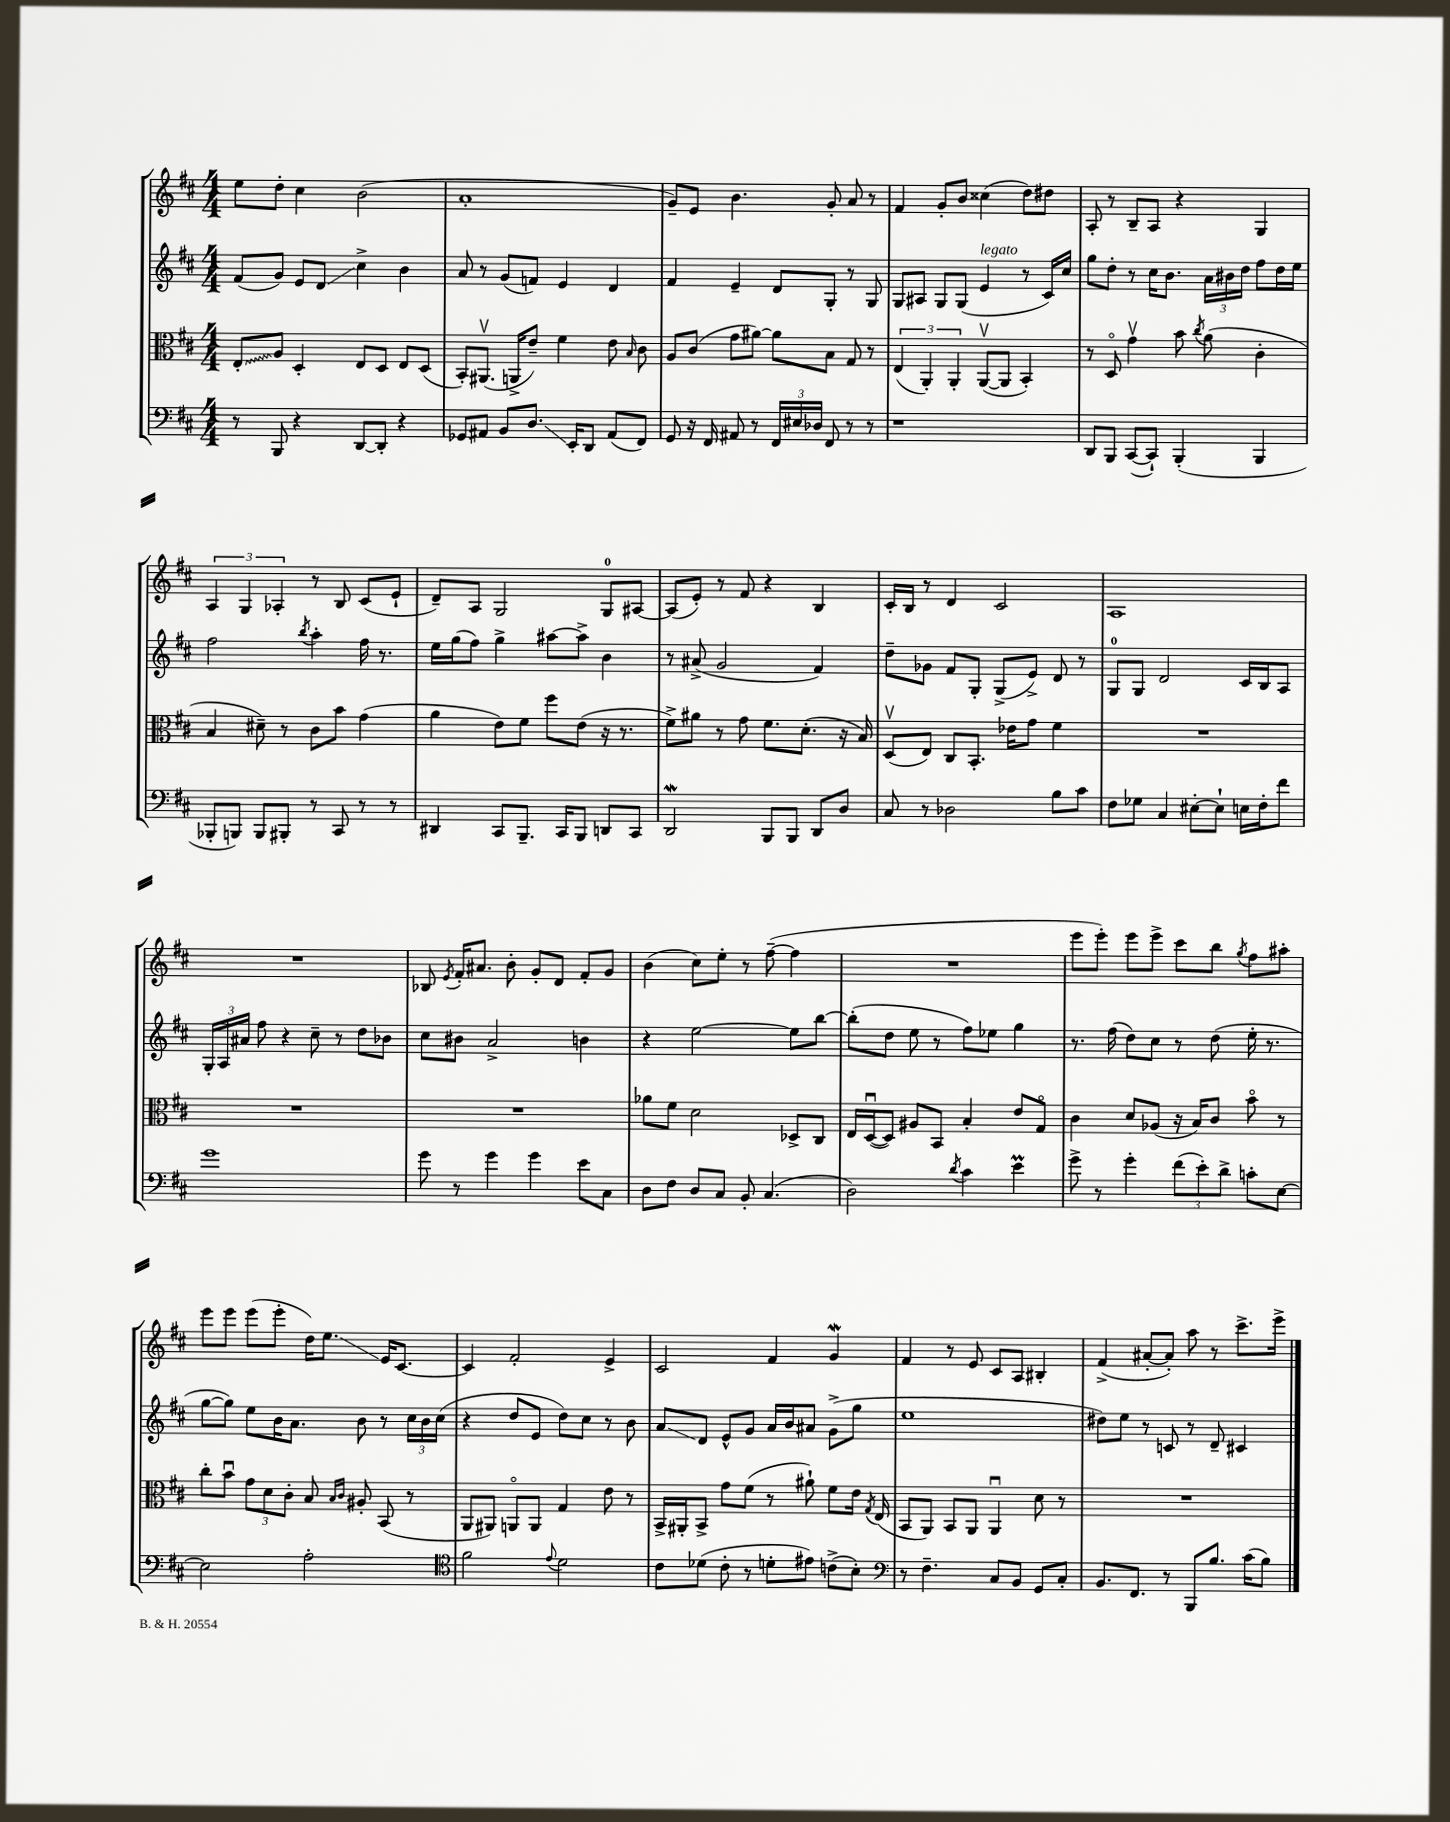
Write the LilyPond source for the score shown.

<<
\new StaffGroup <<
\new Staff = "s0" {
    \clef treble \key d \major \numericTimeSignature \time 4/4
    \autoBeamOff e''8[ d''8]-. cis''4 b'2( |
    a'1-. |
    g'8[--) e'8] b'4. g'8-. a'8 r8 |
    fis'4 g'8[-. b'8] cisis''4( d''8[) dis''8] |
    a8-. r8 b8[-- a8] r4 g4 |
    \tuplet 3/2 { a4 g4 aes4-. } r8 b8 cis'8[( e'8]-! |
    d'8[--) a8] g2 g8[-0 ais8]~ |
    ais8[( e'8]-.) r8 fis'8 r4 b4 |
    cis'16[-. b16] r8 d'4 cis'2 |
    a1 |
    R1 |
    bes8 \acciaccatura { e'8 } fis'16[-. ais'8.] b'8-. g'8[-. d'8] fis'8[-. g'8] |
    b'4( cis''8[) e''8]-. r8 fis''8~--( fis''4 |
    R1 |
    e'''8[ e'''8]-.) e'''8[ e'''8]-> cis'''8[ b''8] \acciaccatura { g''8 } fis''8[ ais''8]-. |
    e'''8[ e'''8] e'''8[( e'''8]-. d''16[) e''8.]\glissando e'16[ cis'8.]~ |
    cis'4 fis'2-. e'4-> |
    cis'2 fis'4 g'4\mordent |
    fis'4 r8 e'8 cis'8[ a8] bis4-. |
    fis'4->( ais'8[~-. ais'8]-.) a''8 r8 cis'''8.[-> e'''16]-> \bar "|." |
}
\new Staff = "s1" {
    \clef treble \key d \major \numericTimeSignature \time 4/4
    \autoBeamOff fis'8[( g'8]) e'8[ d'8]\glissando cis''4-> b'4 |
    a'8 r8 g'8[( f'8]) e'4 d'4 |
    fis'4 e'4-- d'8[ g8]-. r8 g8 |
    g8[ ais8] g8[ g8]( e'4^\markup { \italic "legato" } r8 cis'16[) cis''16] |
    g''8[ d''8]-. r8 cis''16[ b'8.] \tuplet 3/2 { a'16[ bis'16 d''16] } fis''8[ d''16 e''16] |
    fis''2 \acciaccatura { b''8 } a''4-. fis''16 r8. |
    e''16[ g''16( fis''8]) g''4-> ais''8[~ ais''8]-> b'4 |
    r8 ais'8->( g'2 fis'4) |
    d''8[-- ges'8] fis'8[ g8]-. g8[->( e'8]->) d'8 r8 |
    g8[-0 g8] d'2 cis'16[ b16 a8] |
    \tuplet 3/2 { g16[-. a16 ais'16] } fis''8 r4 cis''8-- r8 d''8[ bes'8] |
    cis''8[ bis'8] a'2-> b'4 |
    r4 e''2~ e''8[ b''8]~ |
    b''8[-.( d''8] e''8 r8 fis''8[) ees''8] g''4 |
    r8. fis''16( d''8[) cis''8] r8 d''8( e''16-. r8. |
    g''8[~ g''8]) e''8[ b'16 a'8.] b'8 r8 \tuplet 3/2 { cis''16[ b'16 cis''16]( } |
    r4 d''8[ e'8] d''8[) cis''8] r8 b'8 |
    a'8[\glissando d'8] e'8[-^ g'8] a'16[ b'16 ais'8] g'8[->( g''8] |
    e''1 |
    dis''8[) e''8] r8 c'8 r8 d'8-- cis'4 \bar "|." |
}
\new Staff = "s2" {
    \clef alto \key d \major \numericTimeSignature \time 4/4
    \autoBeamOff \once \override Glissando.style = #'zigzag e8[-.\glissando a8] d4-. e8[ d8] e8[ d8]( |
    b,8[-.) ais,8.]\upbow( a,16[-> e'8]--) fis'4 e'8 \grace { b16 } cis'8 |
    a8[ cis'8]( g'8[ ais'8]~) ais'8[ b8] g8 r8 |
    \tuplet 3/2 { e4( a,4-.) a,4-. } a,8[~\upbow( a,8] b,4-.) |
    r8 d8\flageolet g'4\upbow b'8 \acciaccatura { cis''8 } a'8( cis'4-. |
    b4 dis'8--) r8 cis'8[ b'8] g'4( |
    a'4 e'8[) fis'8] fis''8[ e'8]( r16 r8. |
    fis'8[->) ais'8] r8 g'8 fis'8.[ d'8.]-.( r16 b16) |
    d8[\upbow( e8]) cis8[ b,8.]-. ees'16[ g'8] fis'4 |
    R1 |
    R1 |
    R1 |
    aes'8[ fis'8] d'2 des8[-> cis8] |
    e16[ d16~\downbow( d8]) ais8[ b,8] b4-. e'8[ g8]\flageolet |
    cis'4 d'8[ aes8]( r16 b16[) cis'8] b'8\flageolet r8 |
    cis''8[-. b'8]\downbow \tuplet 3/2 { g'8[ d'8 cis'8]-. } b8 \grace { b16[ cis'16] } ais8-. b,8( r8 |
    a,8[ ais,8]) a,8[\flageolet a,8] g4 e'8 r8 |
    b,16[-> ais,16-. b,8]-> g'8[ fis'8]( r8 ais'8-!) fis'8[ e'16] \acciaccatura { g8 } e16( |
    b,8[ a,8]) b,8[ a,8] a,4\downbow d'8 r8 |
    R1 \bar "|." |
}
\new Staff = "s3" {
    \clef bass \key d \major \numericTimeSignature \time 4/4
    \autoBeamOff r8 b,,8 r4 d,8[~ d,8]-. r4 |
    ges,8[ ais,8] b,8[ d8.]\glissando e,16[-. d,8] ais,8[( fis,8]) |
    g,8 r16 fis,16 ais,8 r8 \tuplet 3/2 { fis,16[ eis16 des16] } fis,8 r8 r8 |
    r1 |
    d,8[ b,,8] cis,8[~( cis,8]-!) b,,4-.( b,,4 |
    bes,,8[-. b,,8]) b,,8[ bis,,8]-. r8 cis,8 r8 r8 |
    dis,4 cis,8[ b,,8.]-- cis,16[ b,,8] d,8[ cis,8] |
    d,2\mordent b,,8[ b,,8] d,8[ d8] |
    cis8 r8 des2 b8[ cis'8] |
    fis8[ ges8] cis4 eis8[~-. eis8]-! e16[ fis16-. fis'8] |
    g'1 |
    g'8 r8 g'4 g'4 e'8[ cis8] |
    d8[ fis8] d8[ cis8] b,8-. cis4.( |
    d2) \acciaccatura { d'8 } cis'4 e'4\prall |
    g'8-> r8 g'4-. \tuplet 3/2 { fis'8[( e'8-.) d'8]-> } c'8[-. e8]~ |
    e2 a2-. |
    \clef tenor fis'2 \appoggiatura { e'8 } d'2 |
    cis'8[ des'8]( cis'8-. r8 d'8[-. eis'8]) c'8[->( b8]-.) |
    \clef bass r8 fis4.-- cis8[ b,8] g,8[ cis8]-. |
    b,8.[ fis,8.] r8 b,,8[ b8.] cis'16[( b8]) \bar "|." |
}
>>
>>
\layout { \context { \Score \remove "Bar_number_engraver" } }
